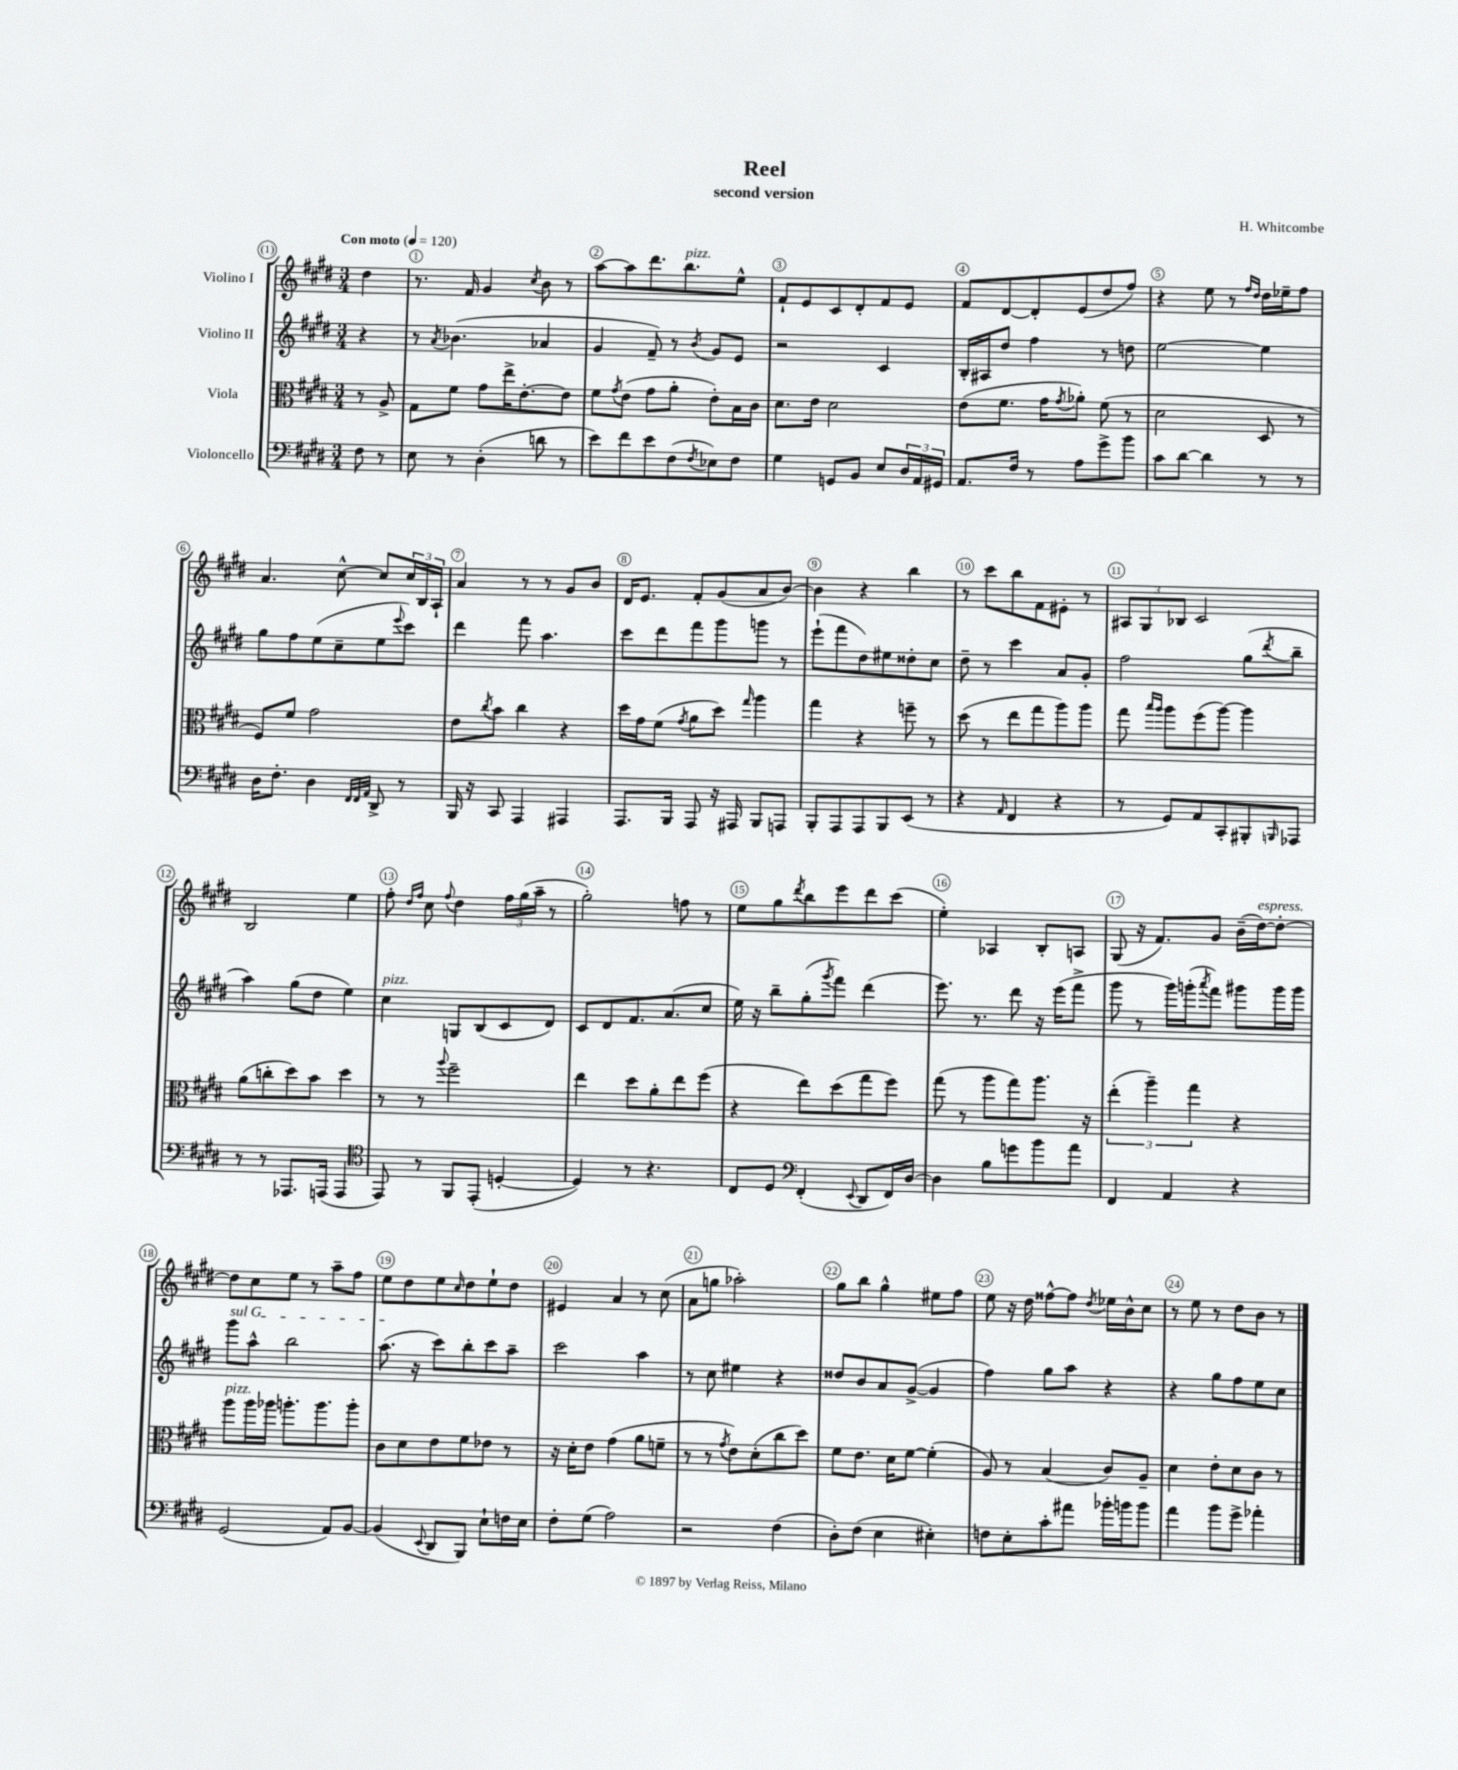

**kern	**kern	**kern	**kern
*staff4	*staff3	*staff2	*staff1
*clefF4	*clefC3	*clefG2	*clefG2
*k[f#c#g#d#]	*k[f#c#g#d#]	*k[f#c#g#d#]	*k[f#c#g#d#]
*M3/4	*M3/4	*M3/4	*M3/4
*MM120	*MM120	*MM120	*MM120
8F#	8r	4r	4dd#
8r	8A^	.	.
=	=	=	=
8E	8G#	8r	8.r
.	.	8qa	.
8r	8f#	(4.b-	.
.	.	.	16f#
(4D#'	8g#	.	4g#
.	16ee^	.	.
.	[8.e'	.	.
.	.	.	8qcc#
8d	.	4a-	8b
8r	8e]	.	8r
=	=	=	=
8e)	8f#	4g#	[8aa
.	8qg#	.	.
8f#	(8e	.	8aa]
8e	8g#	8f#~)	8.ddd#
(8F#	8a'	8r	.
.	.	.	8.bb
8qF#	.	8qb	.
8E-)	8e')	8g#	.
8F#	16B	8e	8ee^^
.	16c#	.	.
=	=	=	=
4G#	8.d#	2r	8f#`
.	.	.	8e
.	16e	.	.
8GG	2d#	.	8c#
8BB	.	.	8d#'
8E	.	4c#	8f#
24D#	.	.	8e
24AA	.	.	.
24GG#	.	.	.
=	=	=	=
8.AA	(8e	16B'	8f#
.	.	16A#	.
.	8.f#	8dd#	[8d#
16F#	.	.	.
8r	.	4ff#	8d#']
.	16g#	.	.
.	8qg#	.	.
8A	8a-')	.	(8e
8g#^	(8f#	8r	8dd#
8b	8r	8dd	8ff#)
=	=	=	=
8c#	2d#	[2ee	4r
[8d#	.	.	.
4d#]	.	.	8ee
.	.	.	8r
.	.	.	16qqff#
.	.	.	16qqdd#
8r	8D#	4ee]	16dd#
.	.	.	16ee-~
8r	8r	.	8ff#
=	=	=	=
16D#	8F#)	8gg#	4.a
8.F#'	.	.	.
.	8f#	8ff#	.
4D#	2g#	(8ee	.
.	.	8cc#~	[8cc#^^
32qqFF#	.	.	.
32qqFF#	.	.	.
32qqAA	.	.	.
8DD#^	.	8ee	8cc#]
.	.	8qqeee	.
8r	.	8ccc#)	24cc#
.	.	.	24B
.	.	.	24A`
=	=	=	=
16BBB	8e	4ddd#	4a
16r	.	.	.
.	8qcc#	.	.
8CC#	8b	.	.
4AAA	4cc#	8fff#	8r
.	.	4.aa	8r
4AAA#	4r	.	8g#
.	.	.	8b
=	=	=	=
8.AAA	16dd#	8ccc#	16d#
.	16g#	.	8.e
.	(8f#	8ddd#	.
16BBB	.	.	.
.	8qg#	.	.
8AAA	8a	8fff#	8f#'
16r	8dd#)	8ggg#	(8g#
16AAA#	.	.	.
.	16qqgg#	.	.
8BBB	4aa	8ggg	8a
8AAA	.	8r	[8b)
=	=	=	=
8BBB'	4gg#	(8eee`	4b]
8AAA	.	8fff#	.
8AAA	4r	8dd#)	4r
8BBB	.	8ee#	.
(8EE	8ff~	8dd##'	4bb
8r	8r	8cc#	.
=	=	=	=
4r	(8dd#	8dd#~	8r
.	8r	8r	8ccc#
16qqAA	.	.	.
4FF#	8ee	4ccc#	8bb
.	8gg#	.	8f#
4r	8aa)	8a	8e#'
.	8aa	8g#'	8r
=	=	=	=
8r	8gg#	2ff#	12A#
.	.	.	12G#
.	16qqbb	.	.
.	16qqaa	.	.
8GG#)	8aa	.	.
.	.	.	12B-
8AA	(8ff#	.	2c#
8CC#'	[8aa)	.	.
8BBB#'	4aa]	(8gg#	.
16qqBBB	.	8qddd#	.
8AAA-	.	8bb~	.
=	=	=	=
8r	(8a	4aa)	2B
8r	8cc'	.	.
8.AAA-	8dd#)	(8gg#	.
.	8b	8dd#	.
(16AAA	.	.	.
4AAA	4dd#	4ee)	4ee
=	=	=	=
*clefC4	*	*	*
8EE)	8r	4cc#	8ff#'
.	.	.	16qqdd#
.	.	.	16qqff#
8r	8r	.	8cc#
.	8qqaa	.	8qqff#
8FF#	2ff#~	8G	4dd#
(8EE'	.	(8B	.
[4D'	.	8c#	24ff#
.	.	.	(24gg#
.	.	.	24aa~
.	.	8d#)	8r
=	=	=	=
4D])	4ee	8c#	2gg#')
.	.	8d#	.
8r	8dd#	8.f#	.
4.r	8a'	.	.
.	.	(8.a	.
.	8ee	.	8ff
.	(8ff#	8cc#	8r
=	=	=	=
8C#	4r	16ee)	8ee
.	.	16r	.
8D#	.	8bb~	8gg#
*clefF4	*	*	*
.	.	.	8qddd#
(4FF#'	8ee)	(8gg#'	8bb
.	.	8qggg#	.
.	(8dd#	8fff#)	8eee
8qqEE	.	.	.
8DD#	8gg#	(4ddd#	8ddd#
16FF#)	8ff#)	.	(8ccc#
[16D#	.	.	.
=	=	=	=
4D#]	(8gg#	8.eee)	4ee')
.	8r	.	.
.	.	8.r	.
8B	8aa	.	4A-
8g	8gg#)	8ddd#	.
8b	8.aa	16r	8B'
.	.	(16eee	.
8a	.	8fff#^	8A
.	16r	.	.
=	=	=	=
4FF#	(6ee'	8ggg#	(8G#
.	.	8r	16r
.	6aa~)	.	.
.	.	.	8.f#)
4AA	.	16ggg#)	.
.	.	(16ggg'	.
.	6gg#	.	.
.	.	8qaaa	.
.	.	8fff#)	8g#
4r	4r	8ggg#	(16b~
.	.	.	[16dd#)
.	.	16ggg#	8dd#'_
.	.	16ggg#	.
=	=	=	=
(2GG#	8aa	8ggg#	8dd#]
.	16aa	8aa^^	8cc#
.	16aa-	.	.
.	8.aa'	2bb	8ee
.	.	.	8r
.	8.aa	.	.
8AA)	.	.	8aa~
[8BB	8aa'	.	8ff#
=	=	=	=
(4BB]	8c#	(8.aa	8ee
.	8d#	.	8dd#
.	.	16r	.
8qqEE	.	.	.
8DD#	8e	8ccc#)	8ee
.	.	.	16qqcc#
8BBB)	8f#	8bb'	8dd#
8E`	8e-	8ccc#	8ee`
16F	8r	8aa~	8dd#
16E	.	.	.
=	=	=	=
8F#'	16r	2ccc#	4e#
.	16d#'	.	.
(8G#	8e	.	.
2A)	(4g#	.	4a
.	8a	4aa	8r
.	8f~	.	(8cc#
=	=	=	=
2r	8r	8r	8a
.	8r	8cc#	8gg
.	8qg#	.	.
.	8e)	4ee#	2aa-')
.	(8d#'	.	.
(4F#	8cc#	4r	.
.	8dd#)	.	.
=	=	=	=
8D#')	8f#	8dd##	8gg#
(8F#	8.e	8b	8bb
4E	.	8a	4gg#^^
.	16d#	.	.
.	[8f#	([8g#^	.
4E#')	(4f#']	4g#]	8ee#
.	.	.	8ff#
=	=	=	=
8F	8A)	4ff#)	8ee
8E'	8r	.	16r
.	.	.	16dd#
8c#'	(4B	8gg#	[8ff##^^
8a#	.	8aa	8ff##]
.	.	.	8qdd#
16b-'	8c#)	4r	16ee-
16b	.	.	16b^^
8b	8A~	.	8cc#
=	=	=	=
4a	4d#	4r	8r
.	.	.	8ee
8b	8e'	8gg#	8r
8g#^	8d#	8ff#	8dd#
4a-'	8c#	8ee	8b
.	8r	8cc#	8r
==	==	==	==
*-	*-	*-	*-
